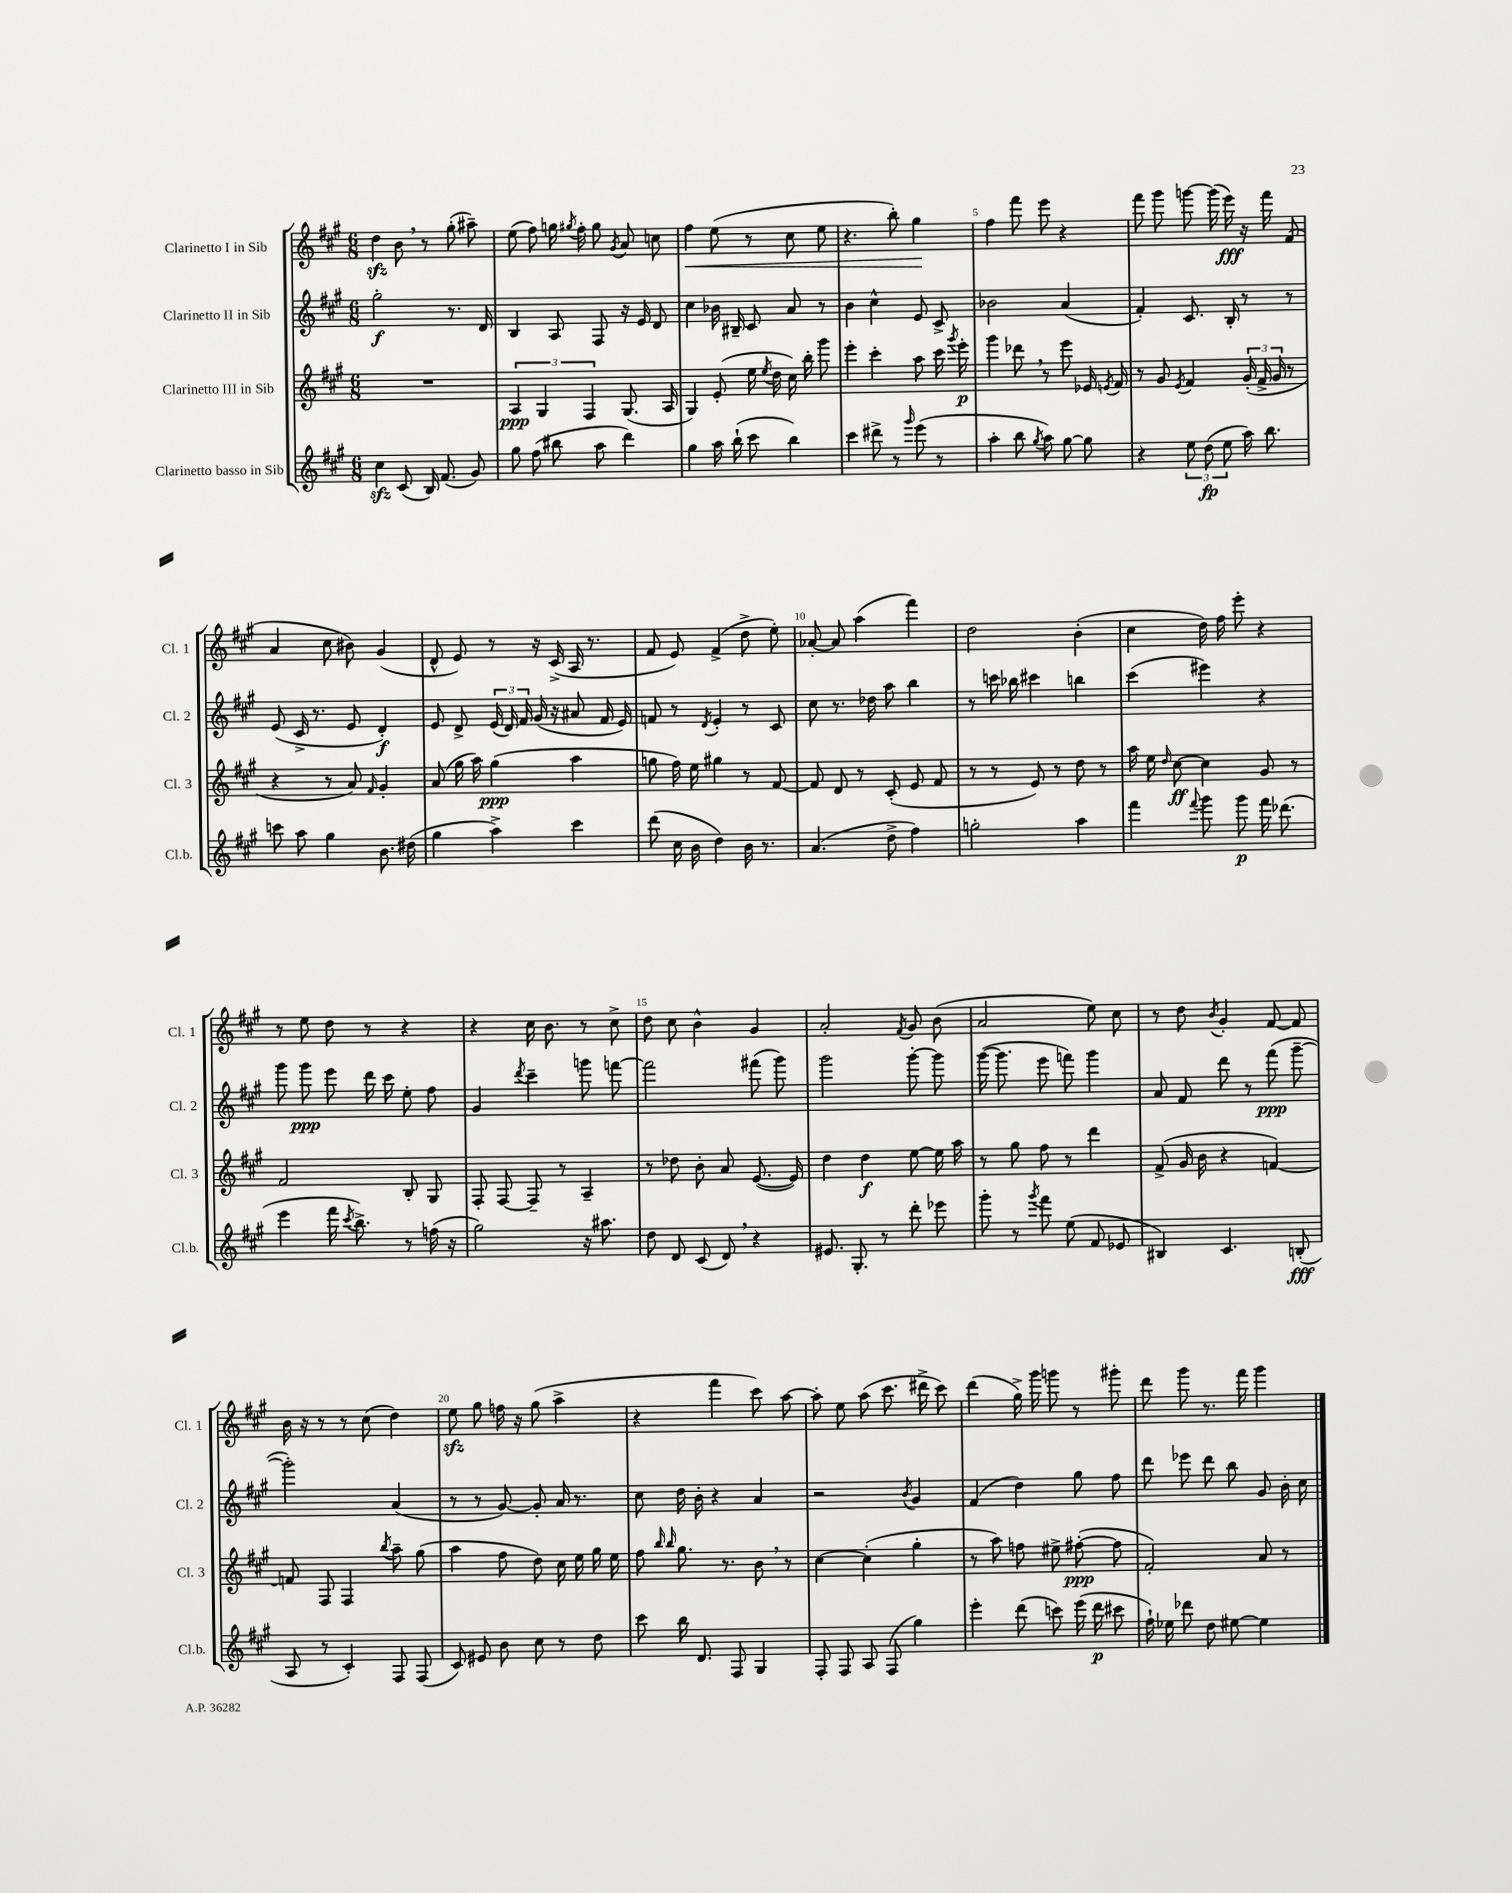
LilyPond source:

<<
\new StaffGroup <<
\new Staff = "s0" \with { instrumentName = "Clarinetto I in Sib" shortInstrumentName = "Cl. 1" } {
    \clef treble \key a \major \numericTimeSignature \time 6/8
    \autoBeamOff d''4\sfz b'8 \breathe r8 gis''8-.( ais''8--) |
    e''8( fis''8) g''16 \acciaccatura { gis''8 } fis''16-. gis''8 \acciaccatura { gis'8 } a'8 c''8 |
    fis''4\< e''8( r8 cis''8 e''8 |
    r4. b''8-.) gis''4\! |
    fis''4 fis'''8 e'''8 r4 |
    fis'''8 gis'''8 g'''8~ g'''16( e'''16\fff) r16 fis'''16 fis'8( |
    a'4 cis''8 bis'8) gis'4( |
    d'8-^ e'8) r8 r16 cis'16->( a16 r8. |
    fis'8 e'8) fis'4->( d''8-> e''8-.) |
    aes'8~-. aes'8 a''4( fis'''4) |
    d''2 b'4-.( |
    cis''4 d''16) fis''16 e'''8-. r4 |
    r8 e''8 d''8 r8 r4 |
    r4 cis''16 b'8. r8 cis''8-> |
    d''8 cis''8 b'4-^ gis'4 |
    a'2-. \acciaccatura { fis'8 } gis'8 b'8( |
    a'2 e''8) cis''8 |
    r8 d''8 \acciaccatura { b'8 } gis'4-. fis'8~ fis'8 |
    b'16 r16 r8 r8 cis''8( d''4) |
    e''8\sfz gis''8 f''16 r16 gis''8( a''4-> |
    r4 fis'''4 cis'''8) a''8~ |
    a''8-. e''8 a''8( cis'''8. dis'''16-> cis'''8) |
    d'''4( gis''16->) gis'''16 g'''8 r8 gis'''8-. |
    d'''8 gis'''8 r8. fis'''16 gis'''4 \bar "|." |
}
\new Staff = "s1" \with { instrumentName = "Clarinetto II in Sib" shortInstrumentName = "Cl. 2" } {
    \clef treble \key a \major \numericTimeSignature \time 6/8
    \autoBeamOff gis''2-.\f r8. d'16 |
    b4 a8 fis8 r16 e'16 d'8 |
    cis''4 bes'16 bis16-- cis'8 a'8 r8 |
    b'4 cis''4-^ e'8 cis'8-> |
    bes'2 a'4( |
    fis'4-.) cis'8. b16-. r8 r8 |
    e'8( cis'16-> r8. e'8 d'4-.\f) |
    e'8 d'8-> \tuplet 3/2 { e'16( d'16) fis'16 } gis'16( r16 ais'8 fis'16 e'16) |
    f'8 r8 \acciaccatura { d'8 } e'4-. r8 cis'8 |
    cis''8 r8. des''16 a''8 b''4 |
    r8 c'''16 bes''16 cis'''4 b''4 |
    cis'''4( eis'''4) r4 |
    gis'''8 gis'''8\ppp e'''8 d'''16 cis'''16 e''8-. fis''8 |
    gis'4 \acciaccatura { d'''8 } cis'''4-- g'''8 f'''8~ |
    f'''2 fis'''8( gis'''8) |
    gis'''2 gis'''8~-. gis'''8 |
    gis'''16~( gis'''8. e'''8 f'''8) gis'''4 |
    a'8 fis'8 d'''8 r8 fis'''8\ppp( gis'''8~-- |
    gis'''2-.) a'4( |
    r8 r8 gis'8~) gis'8-. a'16 r8. |
    cis''8 d''16 b'16-. r4 a'4 |
    r2 \acciaccatura { b'8 } gis'4 |
    fis'4( d''4) gis''8 fis''8 |
    d'''8 ees'''8 d'''8 b''8 gis'8 b'16-. cis''16 \bar "|." |
}
\new Staff = "s2" \with { instrumentName = "Clarinetto III in Sib" shortInstrumentName = "Cl. 3" } {
    \clef treble \key a \major \numericTimeSignature \time 6/8
    \autoBeamOff R2. |
    \tuplet 3/2 { a4\ppp gis4 fis4 } gis8.( a16 |
    gis4) e'8-.( e''16 \acciaccatura { e''8 } d''16 cis''16) b''16-. gis'''8 |
    e'''4-. cis'''4-. a''8 cis'''16 \acciaccatura { gis'''8 } e'''16-.\p |
    gis'''4 des'''8 \breathe r8 e'''8 ees'16 \acciaccatura { e'8 } fis'16 |
    r8 gis'8 \acciaccatura { e'8 } fis'4 \tuplet 3/2 { gis'16-.( fis'16-> gis'16 } r8 |
    r4 r8 a'8) \grace { fis'16 } gis'4-. |
    a'8( gis''16 a''16) gis''4\ppp( a''4 |
    g''8 fis''16) e''16 gis''4 r8 fis'8~ |
    fis'8 d'8 r8 cis'8-.( e'8 fis'8 |
    r8 r8 e'8) r8 d''8 r8 |
    a''16 e''16 \grace { d''16 } cis''8~\ff cis''4 gis'8 r8 |
    fis'2 b8-. gis8 |
    fis8-. fis8~ fis8-- r8 a4-- |
    r8 des''8 b'8-. a'8 e'8.~( e'16) |
    d''4 d''4\f e''8~ e''16 a''16 |
    r8 gis''8 fis''8 r8 d'''4 |
    fis'8->( gis'16 b'16 r4 f'4~) |
    f'8 fis8 fis4 \acciaccatura { b''8 } a''8-- gis''8( |
    a''4 fis''8 d''8) cis''16 e''16 gis''16 e''16 |
    fis''8 \grace { b''16 b''16 } gis''8. r8. b'8 \breathe r8 |
    cis''4~ cis''4-.( gis''4-. |
    r8 a''8) f''8 eis''8-> fis''8~-.\ppp( fis''8 |
    fis'2-.) a'8 r8 \bar "|." |
}
\new Staff = "s3" \with { instrumentName = "Clarinetto basso in Sib" shortInstrumentName = "Cl.b." } {
    \clef treble \key a \major \numericTimeSignature \time 6/8
    \autoBeamOff cis''4\sfz cis'8( b16) fis'8.( gis'8) |
    gis''8 fis''8( bis''8 a''8 d'''4) |
    gis''4 a''16 b''16-!( cis'''8 b''4) |
    cis'''4 dis'''8-> r8 \grace { gis'''16 } e'''8( r8 |
    a''4-. b''8 \acciaccatura { gis''8 } a''8) gis''8~ gis''8 |
    r4 \tuplet 3/2 { e''8 d''8\fp( e''8 } a''16) b''8. |
    c'''8 a''8 gis''4 b'8. dis''16( |
    gis''4 a''4->) cis'''4 |
    d'''8( cis''16 b'16 d''4) b'16 r8. |
    a'4.( d''8-> fis''4) |
    g''2-. a''4 |
    fis'''4 \appoggiatura { fis'''8 } gis'''8 gis'''8\p fis'''16 des'''8.( |
    e'''4 fis'''16 \acciaccatura { cis'''8 } b''8.->) r8 f''16( r16 |
    gis''2) r16 ais''8. |
    d''8 d'8 cis'8( d'8) \breathe r4 |
    eis'8. gis8.-. r8 d'''8-. ees'''8 |
    gis'''8-. r8 \acciaccatura { gis'''8 } fis'''8 e''8( fis'8 ees'8 |
    bis4) cis'4. b8-.\fff( |
    a8 r8 cis'4-.) fis8 fis8( |
    cis'8) eis'8 b'8 cis''8 r8 d''8 |
    cis'''8 b''16 d'8. fis8 gis4 |
    fis8-. fis8 a8 fis8( gis''4) |
    e'''4-. d'''8( c'''8) e'''16( d'''16\p cis'''8 |
    fis''16-!) ees''16 des'''8 d''8 eis''8~ eis''4 \bar "|." |
}
>>
>>
\layout { \context { \Score \override BarNumber.break-visibility = ##(#f #t #t) barNumberVisibility = #(every-nth-bar-number-visible 5) } }
